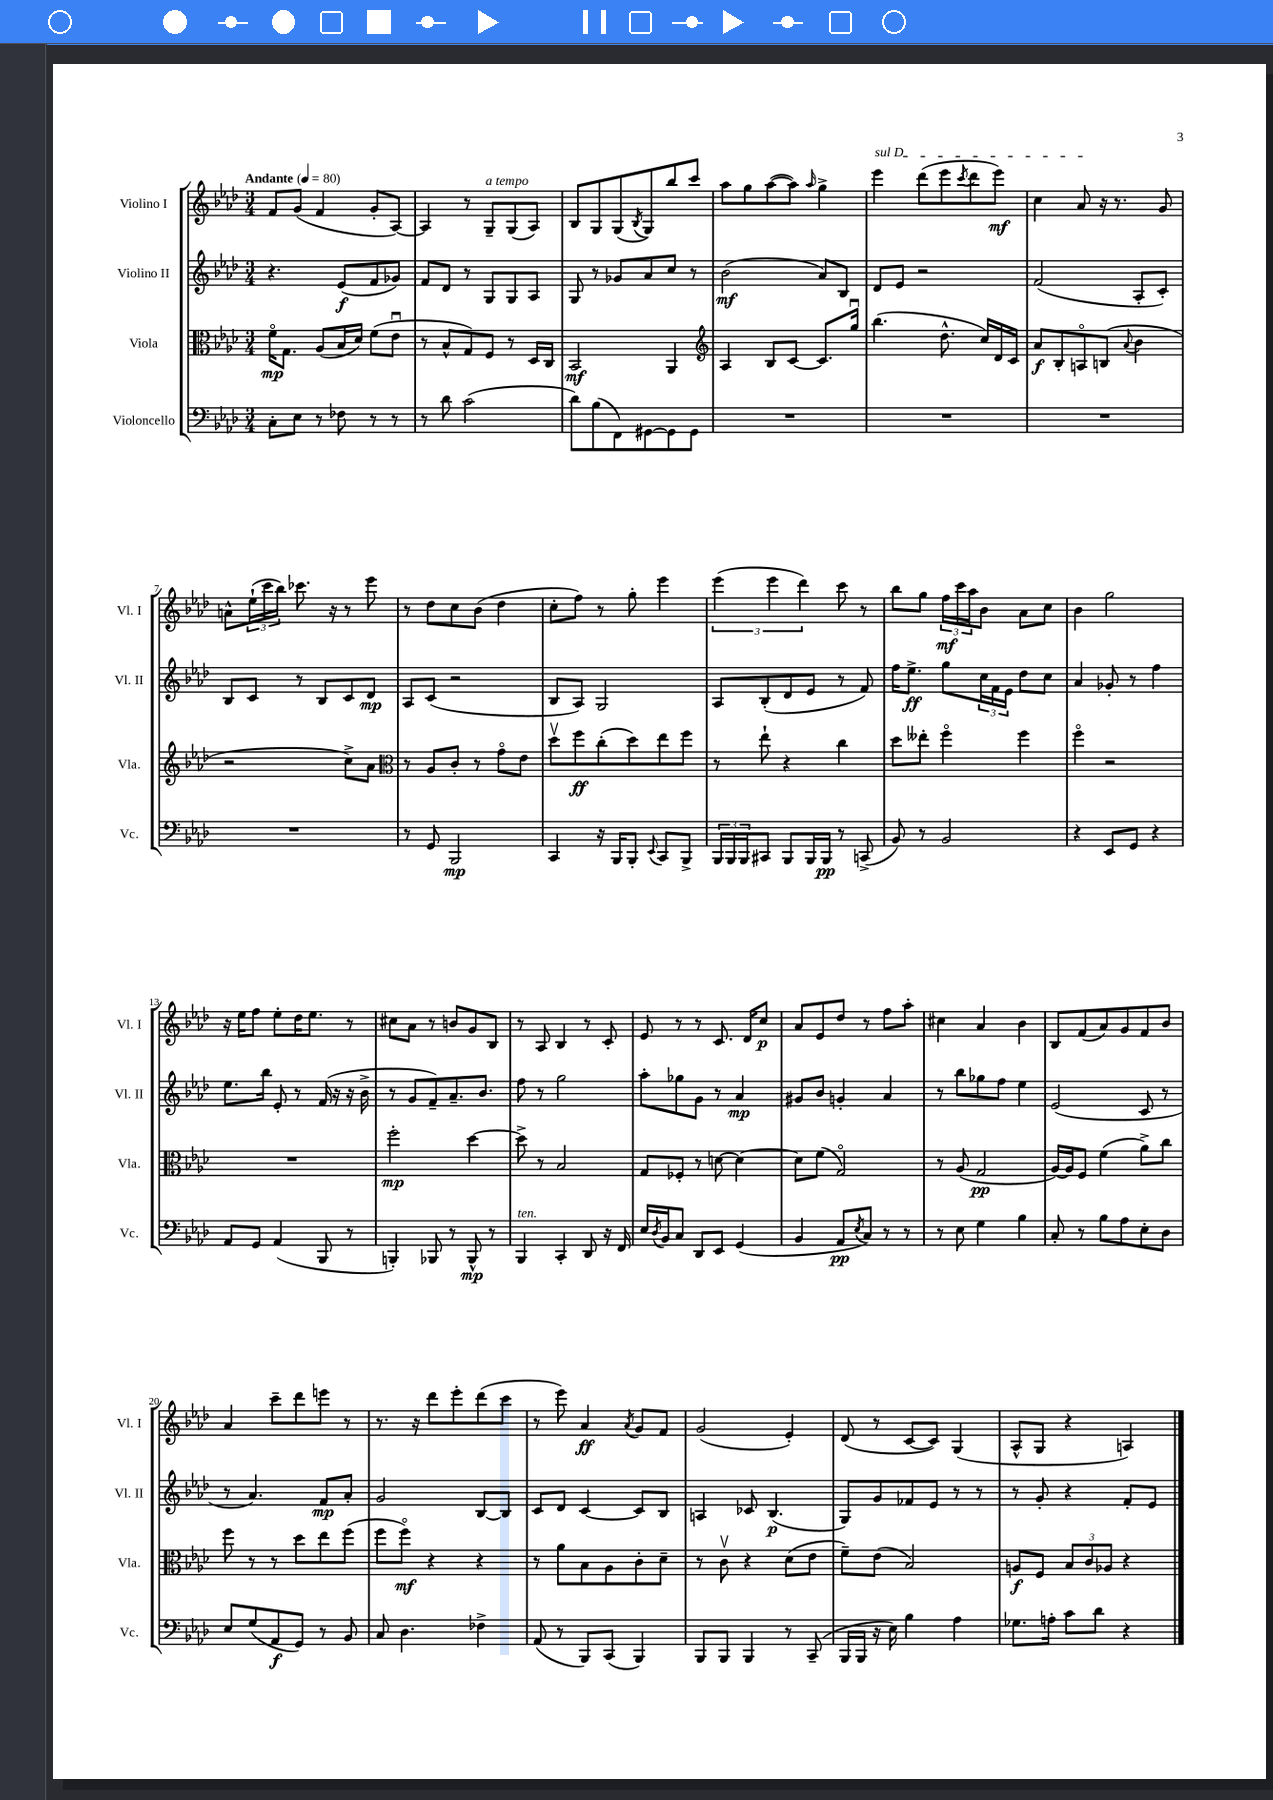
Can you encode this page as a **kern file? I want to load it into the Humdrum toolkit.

**kern	**kern	**kern	**kern
*staff4	*staff3	*staff2	*staff1
*clefF4	*clefC3	*clefG2	*clefG2
*k[b-e-a-d-]	*k[b-e-a-d-]	*k[b-e-a-d-]	*k[b-e-a-d-]
*M3/4	*M3/4	*M3/4	*M3/4
*MM80	*MM80	*MM80	*MM80
8C'	16fo	4.r	8f
.	8.G	.	.
8E-	.	.	(8g
8r	(8A-	.	4f
8F-	16B-	(8e-	.
.	16d-)	.	.
8r	(8f	8f	8g'
8r	8e-u	8g-)	[8A-)
=	=	=	=
8r	8r	8f	4A-]
8d-	8B-^^	8d-	.
(2c	8G)	8r	8r
.	8F	8G	8G~
.	8r	8G	(8G
.	16D-	8A-	8A-)
.	16C	.	.
=	=	=	=
8d-)	2BB-	8G	8B-
(8B-	.	8r	8G
8FF)	.	8g-	(8G
.	.	.	8qB-
[8GG#	.	8a-	8G)
8GG#]	4AA-	8cc	8bb-
8GG#	.	8r	8ccc
=	=	=	=
*	*clefG2	*	*
2.r	4A-	(2b-	8aa-
.	.	.	8gg
.	8B-	.	([8aa-
.	[8c	.	8aa-])
.	.	.	16qqaa-
.	8.c]	8a-)	4gg^
.	.	8B-	.
.	16ggu	.	.
=	=	=	=
2.r	(4.bb-	8d-	4eee-
.	.	8e-	.
.	.	2r	(8ddd-
.	8.dd-^^	.	8eee-
.	.	.	8qccc
.	.	.	8ddd-
.	16cc)	.	.
.	16d-	.	8eee-)
.	16c	.	.
=	=	=	=
2.r	8a-	(2f	4cc
.	8B-'	.	.
.	8Ao	.	8a-
.	(8B	.	16r
.	.	.	8.r
.	8qqa-	.	.
.	4b-	8A-'	.
.	.	8c')	8g
=	=	=	=
2.r	2r	8B-	8a^^
.	.	8c	(24ee-`
.	.	.	24ccc
.	.	.	24bb-)
.	.	8r	8.ccc-
.	.	8B-	.
.	.	.	16r
.	8cc^)	8c	8r
.	8a-	8d-	8eee-
=	=	=	=
*	*clefC3	*	*
8r	8r	8A-	8r
8GG	8A-	(8c	8dd-
2BBB-	8c'	2r	8cc
.	8r	.	(8b-
.	8go	.	4dd-
.	8e-	.	.
=	=	=	=
4CC	8dd-v	8B-	8cc'
.	8ff	8A-)	8ff)
16r	(8cc'	2G	8r
16BBB-	.	.	.
8BBB-'	8dd-)	.	8gg'
8qqEE-	.	.	.
8CC	8ee-	.	4eee-
8BBB-^	8ff	.	.
=	=	=	=
24BBB-	8r	8A-	(6eee-
24BBB-	.	.	.
24BBB-	.	.	.
8CC#	8ee-`	(8B-'	.
.	.	.	6eee-
8BBB-	4r	8d-	.
.	.	.	6ddd-)
16BBB-	.	8e-	.
16BBB-	.	.	.
8r	4cc	8r	8ccc
(8CC^	.	8f)	8r
=	=	=	=
8BB-)	8dd-	16ff	8bb-
.	.	8.ee-^	.
8r	8ee--'	.	8gg
2BB-	4ffo	8gg	24ff
.	.	.	24ccc
.	.	.	24aa-
.	.	24cc	8b-
.	.	24f	.
.	.	24e-	.
.	4ff	8dd-	8a-
.	.	8cc	8cc
=	=	=	=
4r	4ffo	4a-	4b-
8EE-	2r	8g-'	2gg
8GG	.	8r	.
4r	.	4ff	.
=	=	=	=
8AA-	2.r	8.ee-	16r
.	.	.	16ee-
8GG	.	.	8ff
.	.	16bb-	.
(4AA-	.	8e-'	8ee-'
.	.	8r	16dd-
.	.	.	8.ee-
8BBB-	.	(16f	.
.	.	16r	.
8r	.	16r	8r
.	.	16b-^	.
=	=	=	=
4BBB')	2ff'	8r	8cc#
.	.	8g	8a-
8BBB-	.	8f~)	8r
8r	.	8.a-~	8b
8BBB-^^	[4dd-	.	8g
.	.	8.b-	.
8r	.	.	8B-
=	=	=	=
4BBB-	8dd-^]	8ff	8r
.	8r	8r	8A-
4CC'	2B-	2gg	4B-
8DD-	.	.	8r
16r	.	.	8c'
16FF	.	.	.
=	=	=	=
16E-	8G	8aa-'	8e-
8qD-	.	.	.
16BB-	.	.	.
8C	8F-'	8gg-	8r
8DD-	8r	8g	8r
8EE-	[8d	8r	8.c
(4GG	4d_	4a-	.
.	.	.	16d-
.	.	.	8cc
=	=	=	=
4BB-	8d]	8g#	8a-
.	(8f	8b-	8e-
8AA-	2Go)	4g'	8dd-
8qE-	.	.	.
8C)	.	.	8r
8r	.	4a-	8ff
8r	.	.	8aa-'
=	=	=	=
8r	8r	8r	4cc#
8E-	(8A-	8bb-	.
4G	2G	8gg-	4a-
.	.	8ff	.
4B-	.	4ee-	4b-
=	=	=	=
8C'	[16A-)	(2e-	8B-
.	16A-]	.	.
8r	8F	.	(8f
8B-	(4f	.	8a-)
8A-	.	.	8g
8E-'	8a-^)	8c	8f
8D-	8cc	8r	8b-
=	=	=	=
8E-	8ff	8r	4a-
(8G	8r	4.a-)	.
8AA-	8r	.	8ccc~
8GG)	8dd-	.	8ddd-
8r	8ee-	8f	8eee
8BB-	(8ff	8a-'	8r
=	=	=	=
8C	8ff	2g	8.r
4.D-	8ffo)	.	.
.	.	.	16r
.	4r	.	8ddd-
.	.	.	8eee-'
4F-^	4r	[8B-	(8ddd-
.	.	8B-]	8ccc
=	=	=	=
(8AA-	8r	8c	8r
8r	8a-	8d-	8eee-)
8BBB-)	8B-	[4c	4a-
(8CC	8A-	.	.
.	.	.	8qa-
4BBB-)	8c'	8c]	8g
.	8d-~	8B-	8f
=	=	=	=
8BBB-	8r	4A	(2g
8BBB-	8cv	.	.
4BBB-	4r	8c-	.
.	.	(4.B-	.
8r	(8d-	.	4e-')
(8CC~	8e-	.	.
=	=	=	=
16BBB-	8f~)	8G)	(8d-
16BBB-	.	.	.
16r	(8e-	8g	8r
16E-)	.	.	.
4B-	2B-)	8f-	[8c
.	.	8e-	8c])
4A-	.	8r	(4G
.	.	8r	.
=	=	=	=
8.G-	8A	8r	8A-^^
.	8F	8g'	8G
16A'	.	.	.
8c	12B-	4r	4r
.	12c	.	.
8d-	.	.	.
.	12A-	.	.
4r	4r	8f'	4A)
.	.	8e-	.
==	==	==	==
*-	*-	*-	*-
